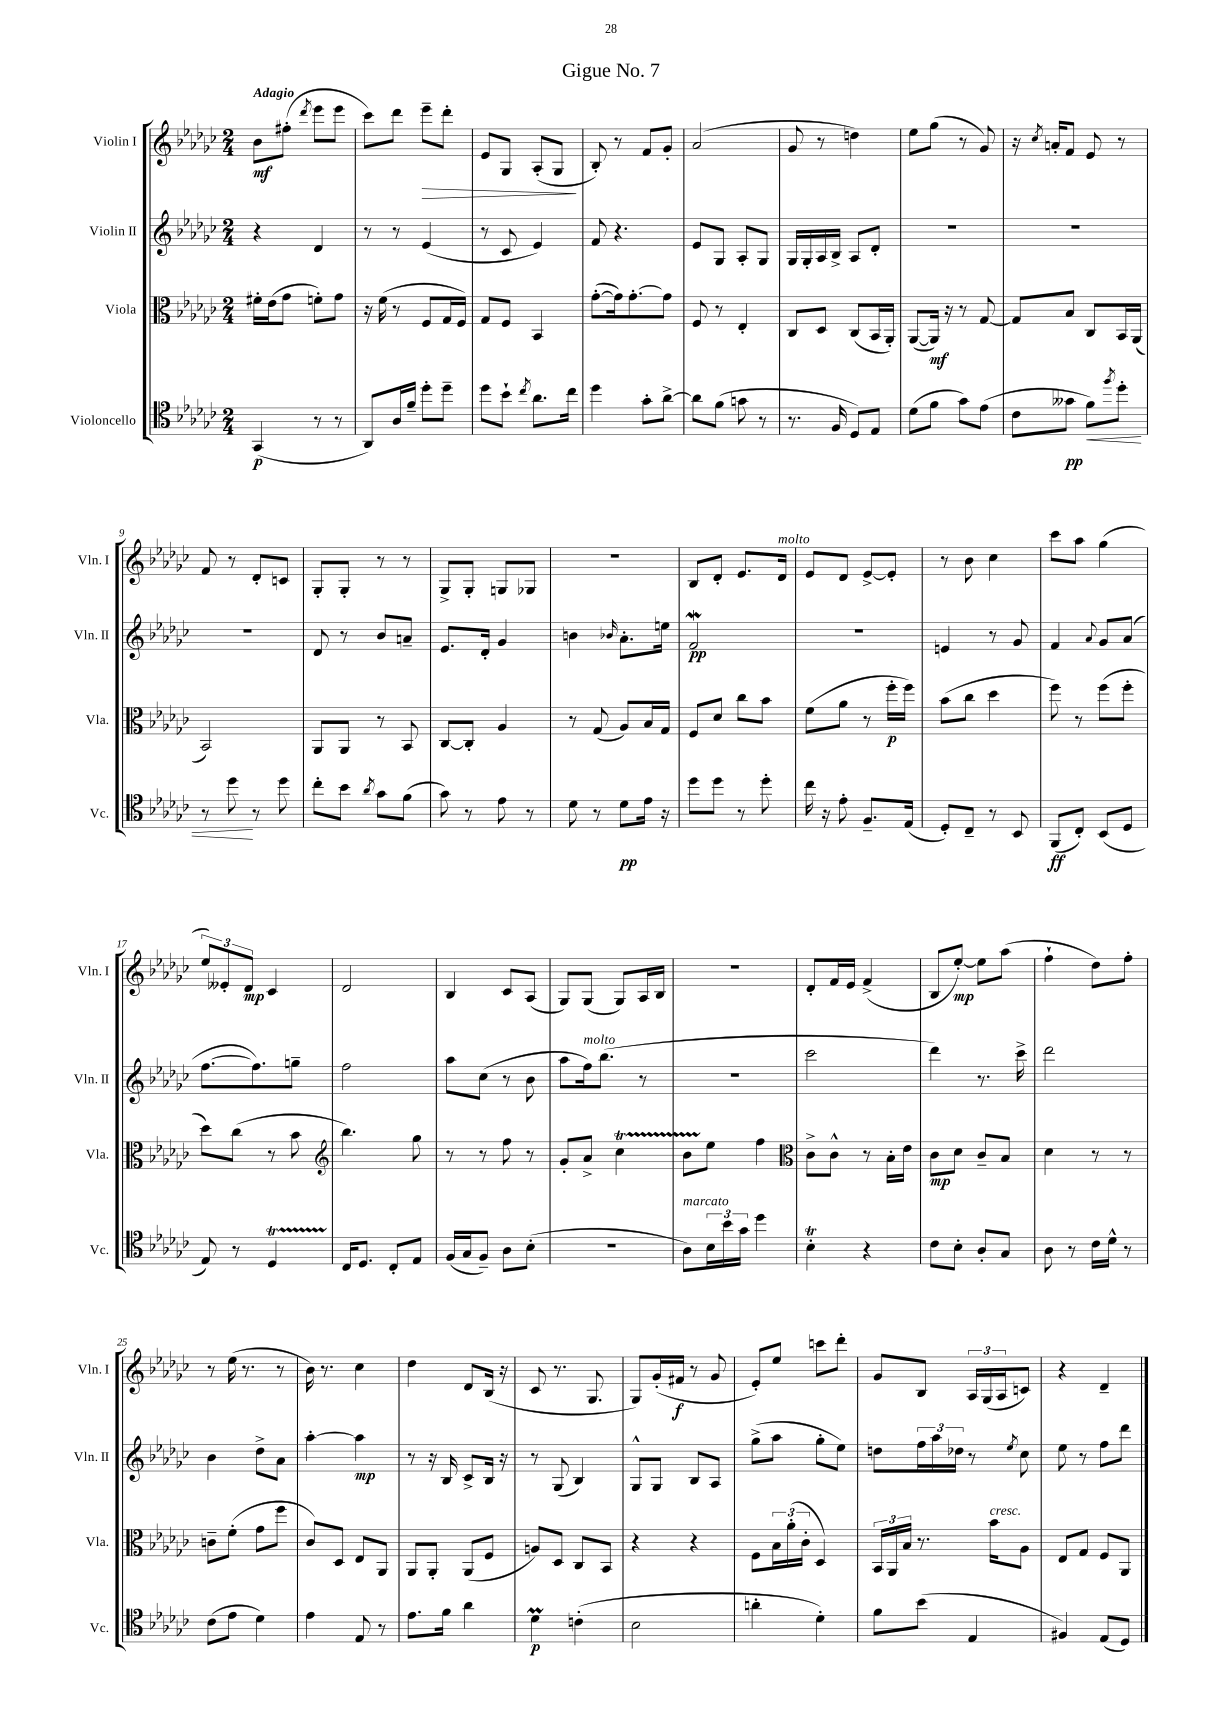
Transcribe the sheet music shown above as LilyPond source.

\header { title = "Gigue No. 7" }
<<
\new StaffGroup <<
\new Staff = "s0" \with { instrumentName = "Violin I" shortInstrumentName = "Vln. I" } {
    \clef treble \key ges \major \numericTimeSignature \time 2/4 \tempo "Adagio"
    bes'8\mf fis''8-.( \acciaccatura { des'''8 } ees'''8 ees'''8 |
    ces'''8) des'''8 ees'''8--\> des'''8-. |
    ees'8 ges8 aes8-.( ges8\! |
    bes8-.) r8 f'8 ges'8-. |
    aes'2( |
    ges'8 r8 d''4) |
    ees''8 ges''8( r8 ges'8) |
    r16 \acciaccatura { ces''8 } a'16-. f'8 ees'8 r8 |
    f'8 r8 des'8-. c'8 |
    ges8-. ges8-. r8 r8 |
    ges8-> ges8-. g8 ges8 |
    R2 |
    bes8 des'8-. ees'8. des'16^\markup { \italic "molto" } |
    ees'8 des'8 ees'8~-> ees'8-. |
    r8 bes'8 ces''4 |
    ces'''8 aes''8 ges''4( |
    \tuplet 3/2 { ees''8) eeses'8-. des'8\mp } ces'4 |
    des'2 |
    bes4 ces'8 aes8( |
    ges8) ges8( ges8) aes16 bes16 |
    r2 |
    des'8-. f'16 ees'16 f'4->( |
    bes8 ees''8~-.\mp) ees''8 aes''8( |
    f''4-! des''8) f''8-. |
    r8 ees''16( r8. r8 |
    bes'16) r8. ces''4 |
    des''4 des'8 bes16( r16 |
    ces'8 r8. ges8. |
    ges8) ges'16-.( fis'16\f r8 ges'8 |
    ees'8-.) ees''8 c'''8 des'''8-. |
    ges'8 bes8 \tuplet 3/2 { aes16 ges16( aes16 } c'8) |
    r4 des'4-- \bar "|." |
}
\new Staff = "s1" \with { instrumentName = "Violin II" shortInstrumentName = "Vln. II" } {
    \clef treble \key ges \major \numericTimeSignature \time 2/4
    r4 des'4 |
    r8 r8 ees'4( |
    r8 ces'8 ees'4) |
    f'8 r4. |
    ees'8 ges8 aes8-. ges8 |
    ges16 ges16-. aes16 bes16-> aes8 des'8-. |
    R2 |
    R2 |
    R2 |
    des'8 r8 bes'8 a'8-- |
    ees'8. des'16-. ges'4 |
    b'4 \grace { bes'16 } aes'8.-. e''16 |
    f'2\mordent\pp |
    r2 |
    e'4 r8 ges'8 |
    f'4 \appoggiatura { aes'8 } ges'8 aes'8( |
    f''8.~ f''8.) g''8-- |
    f''2 |
    aes''8 ces''8( r8 bes'8 |
    aes''8 f''16^\markup { \italic "molto" }) bes''8.( r8 |
    r2 |
    ces'''2 |
    des'''4) r8. ces'''16-> |
    des'''2 |
    bes'4 des''8-> aes'8 |
    aes''4~-. aes''4\mp |
    r8 r16 bes16 ces'8-> bes16 r16 |
    r8 ges8( bes4) |
    ges8-^ ges8 bes8 aes8 |
    ges''8->( aes''8 ges''8-. ees''8) |
    d''8 \tuplet 3/2 { f''16 aes''16 des''16 } r8 \acciaccatura { ees''8 } ces''8 |
    ees''8 r8 f''8 des'''8 \bar "|." |
}
\new Staff = "s2" \with { instrumentName = "Viola" shortInstrumentName = "Vla." } {
    \clef alto \key ges \major \numericTimeSignature \time 2/4
    fis'16-. ees'16( ges'8 f'8-.) ges'8 |
    r16 f'16( r8 f8 ges16 f16) |
    ges8 f8 bes,4 |
    ges'8~-.( ges'16) ges'8.~-. ges'8 |
    f8 r8 ees4-. |
    ces8 des8 ces8( bes,16 aes,16-.) |
    aes,8~( aes,16\mf) r16 r8 ges8~ |
    ges8 bes8 ces8 bes,16 aes,16( |
    bes,2) |
    aes,8 aes,8 r8 bes,8 |
    ces8~ ces8-. aes4 |
    r8 ges8( aes8) bes16 ges16 |
    f8 des'8 ces''8 bes'8 |
    f'8( aes'8 r8 f''16-.\p f''16) |
    bes'8( ces''8 des''4 |
    f''8) r8 f''8( f''8-. |
    des''8) ces''8( r8 bes'8 |
    \clef treble bes''4.) ges''8 |
    r8 r8 f''8 r8 |
    ges'8-. aes'8-> ces''4\startTrillSpan |
    bes'8 ees''8\stopTrillSpan f''4 |
    \clef alto ces'8-> ces'8-^ r8 bes16-. ees'16 |
    ces'8\mp des'8 ces'8-- bes8 |
    des'4 r8 r8 |
    c'8-- f'8-.( ges'8 f''8 |
    ces'8) des8 ees8 aes,8 |
    aes,8 aes,8-. aes,8( f8 |
    a8) des8 ces8 bes,8 |
    r4 r4 |
    f8 \tuplet 3/2 { bes16 aes'16-.( ces'16-. } des4) |
    \tuplet 3/2 { bes,16 aes,16 bes16 } r8. bes'16^\markup { \italic "cresc." } aes8 |
    ees8 ges8 f8 aes,8 \bar "|." |
}
\new Staff = "s3" \with { instrumentName = "Violoncello" shortInstrumentName = "Vc." } {
    \clef tenor \key ges \major \numericTimeSignature \time 2/4
    ges,4\p( r8 r8 |
    aes,8) aes16 f'16-- des''8-. des''8-- |
    des''8 bes'8-! \acciaccatura { ces''8 } aes'8. ces''16 |
    des''4 ges'8-. aes'8~-> |
    aes'8 f'8( g'8 r8 |
    r8. f16 des8) ees8 |
    des'8( f'8 ges'8) ees'8( |
    ces'8 geses'8\pp f'8\<) \acciaccatura { f''8 } des''8-. |
    r8 des''8\! r8 des''8 |
    ces''8-. bes'8 \acciaccatura { aes'8 } ges'8 f'8( |
    ges'8) r8 ees'8 r8 |
    des'8 r8 des'8\pp ees'16 r16 |
    des''8 des''8 r8 des''8-. |
    ces''16 r16 ees'8-. f8.-- ees16( |
    des8-.) ces8-- r8 bes,8 |
    f,8\ff( ces8-.) bes,8( des8 |
    ees8) r8 des4\startTrillSpan |
    ces16\stopTrillSpan des8. ces8-. ees8 |
    f16( ges16 f8--) aes8 bes8-.( |
    R2 |
    aes8^\markup { \italic "marcato" }) \tuplet 3/2 { bes16 bes'16 ges'16 } des''4 |
    bes4-.\trill r4 |
    ces'8 bes8-. aes8-. ges8 |
    aes8 r8 ces'16 des'16-^ r8 |
    ces'8( ees'8 des'4) |
    ees'4 ees8 r8 |
    ees'8. f'16 aes'4 |
    des'4\prall\p c'4-.( |
    bes2 |
    a'4-. des'4-.) |
    f'8 bes'8( ees4 |
    fis4) ees8( des8) \bar "|." |
}
>>
>>
